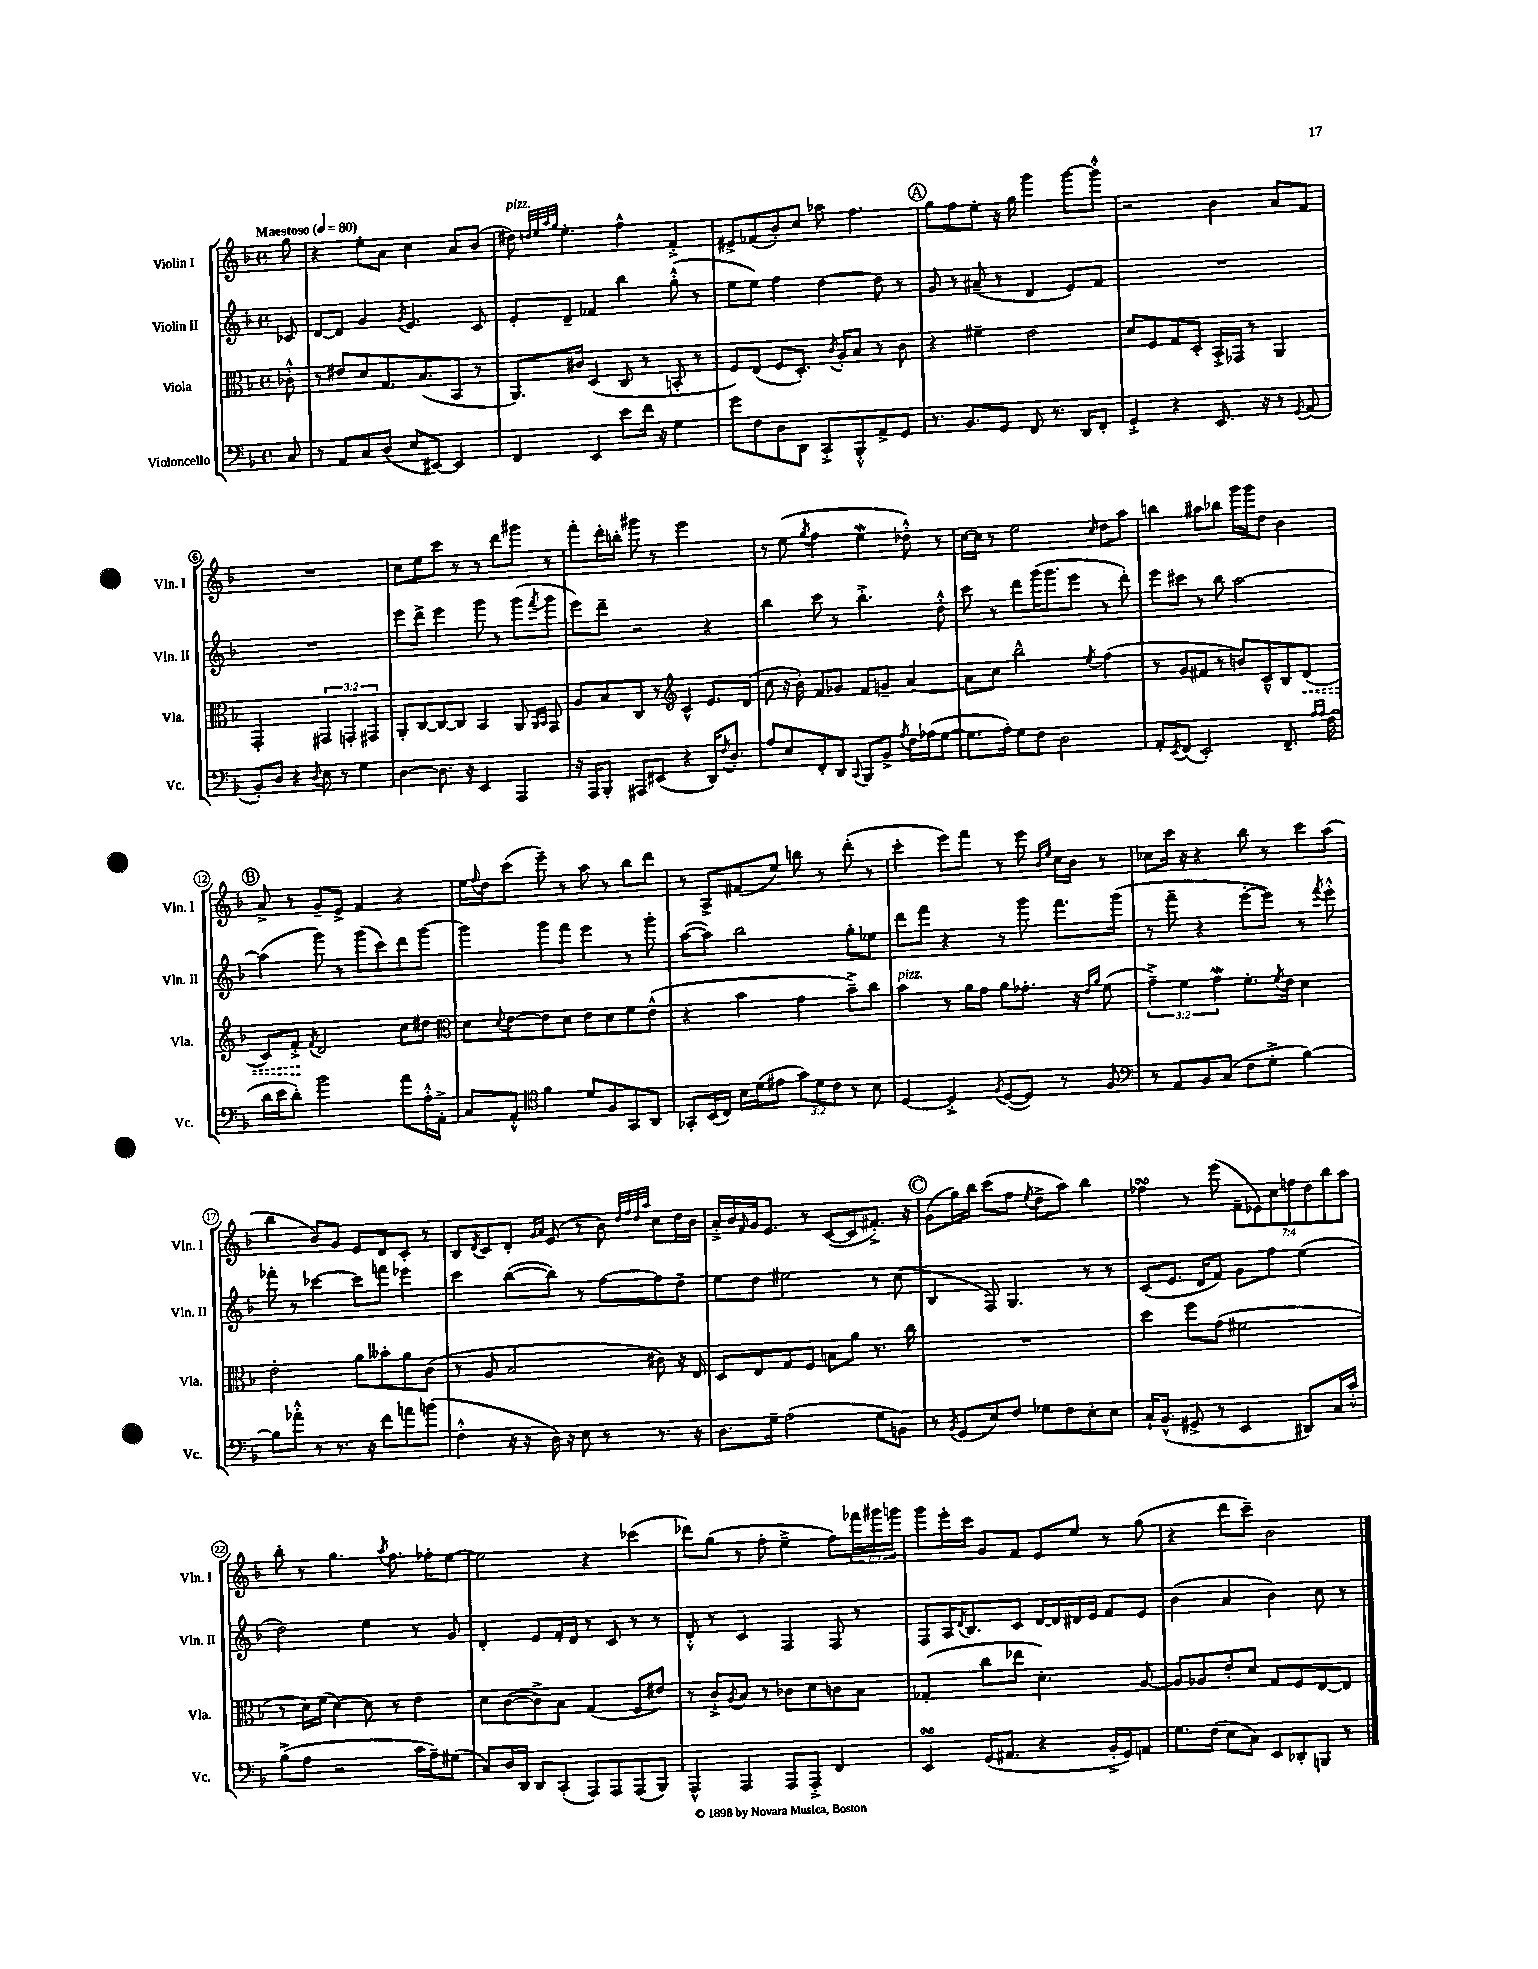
<<
\new StaffGroup <<
\new Staff = "s0" \with { instrumentName = "Violin I" shortInstrumentName = "Vln. I" } {
    \clef treble \key f \major \defaultTimeSignature \time 4/4 \override Staff.TupletNumber.text = #tuplet-number::calc-fraction-text \partial 8 \tempo "Maestoso" 4 = 80
    g''8 |
    r4 e''8-. a'8 c''4 a'8 bes'8( |
    dis''8^\markup { \italic "pizz." }) \grace { d''32 e''32 a''32 g''32 } e''4.-. f''4-^ f'4-.-> |
    eis'8-> fes'8( bes'8-.) c''8 aes''8 f''4. |
    \mark \markup { \circle "A" } g''8 f''8 e''8-. r16 g''16 g'''4 g'''8~ g'''8-.-^ |
    r2 bes'4 a'8 f'8 |
    R1 |
    c''8 e''8 c'''8 r8 r8 d'''8 gis'''8 r8 |
    f'''8-. d'''16-. b''16-. gis'''8 r8 e'''2 |
    r8 e''8( \acciaccatura { g''8 } f''4 e''4\mordent des''8-.-^) r8 |
    c''16~ c''16 r8 e''2 \grace { c''16 } d''8 a''8 |
    b''4 ais''8 bes''8 g'''16 g'''16 d''8 bes'4 |
    \mark \markup { \circle "B" } a'8-> r8 g'8-- e'8-> f'4 r4 |
    e''16 \appoggiatura { f''8 } d''16 c'''8( e'''8--) r8 a''8 r8 bes''8 d'''8 |
    r8 a8-> fis'8( e''8) b''8 r8 d'''8-.( r8 |
    c'''4-. e'''8) f'''8 r8 e'''8 \grace { bes'16 e''16 } c''16 bes'16 r8 |
    ces''8 c'''16 r16 r4 bes''8 r8 c'''8 a''8( |
    bes''4 bes'8) g'8 e'8 d'8 c'8-. r8 |
    bes8 \acciaccatura { d'8 } c'8 d'8-. \grace { g'16 a'16 } e'8( r8 bes'8) \grace { d''32 f''32 d''32 a''32 } c''8 d''16 bes'16 |
    a'16-.-> bes'16 \grace { f'16 } g'16 e'8. r8 c'8~( c'8 fis'8.-.->) r16 |
    \mark \markup { \circle "C" } g'8( g''16) bes''16 c'''8( f''8 \acciaccatura { e''8 } d''8-> a''8) bes''4 |
    fes''4\turn r8 e'''8( \tuplet 7/4 { f'8-- ees'8) c''8 f''8 d''8 bes''8 a''8 } |
    bes''8-. r8 g''4. \acciaccatura { a''8 } f''8. fes''16-. e''8~ |
    e''2 r4 ces'''4( |
    des'''8) g''8( r8 f''8-. e''4---> f''8) \tuplet 3/2 { fes'''16 gis'''16 g'''16 } |
    g'''8 e'''16-. c'''16 g'8 f'8 e'8 e''8 r8 g''8( |
    r4 d'''8 c'''8--) bes'2 \bar "|." |
}
\new Staff = "s1" \with { instrumentName = "Violin II" shortInstrumentName = "Vln. II" } {
    \clef treble \key f \major \defaultTimeSignature \time 4/4 \partial 8
    ces'8 |
    d'8~ d'8 g'4 \acciaccatura { g'8 } e'4. c'8 |
    e'8-. d'8-- fes'4 bes''4 g''8-.-^( r8 |
    e''8 e''8) f''4 d''4~ d''8 r8 |
    \mark \markup { \circle "A" } g'8 r8 ais'8--( r8 d'4 e'8) f'8 |
    R1 |
    R1 |
    e'''8 d'''8-> e'''4 g'''8 r8 g'''8( \acciaccatura { f'''8 } g'''8 |
    e'''8) d'''8-- r2 r4 |
    bes''4 c'''8 r8 bes''4.-.-> d''8-.-^ |
    c'''8 r8 d'''8 g'''16( g'''8. e'''8 r8 d'''8-.) |
    e'''8 cis'''8 r8 bes''8 a''2~ |
    \mark \markup { \circle "B" } a''4( g'''8) r8 g'''8( c'''8) d'''8 g'''8~ |
    g'''4 g'''8 f'''8 e'''4 r8 g'''8-. |
    a''8~( a''8) bes''2 g''8-. ees''8 |
    d'''8 f'''8 r4 r8 g'''8 f'''8. g'''16( |
    r8 f'''8-- r4 e'''8~-. e'''8) r8 \acciaccatura { f'''8 } e'''8-.-^ |
    fes'''8-. r8 ces'''4~ ces'''8 f'''8 ees'''4 |
    c'''4 bes''8~( bes''8) r8 f''8~ f''8 d''8-- |
    e''8 d''8 eis''2 r8 c''8( |
    \mark \markup { \circle "C" } bes4 f8) g4. r8 r8 |
    c'8( e'8. d'16 f'8) g'8 f''8 e''4( |
    d''2) e''4 r8 g'8 |
    d'4-. e'8 f'16-. d'16 r8 c'8 r8 r8 |
    d'8-.-^ r8 c'4 f4 f8 r8 |
    f8 a16 \acciaccatura { d'8 } bes8. c'8 d'16~ d'16 dis'16 e'16 f'8 e'8 |
    bes'4( a'4 bes'4) c''8 r8 \bar "|." |
}
\new Staff = "s2" \with { instrumentName = "Viola" shortInstrumentName = "Vla." } {
    \clef alto \key f \major \defaultTimeSignature \time 4/4 \override Staff.TupletNumber.text = #tuplet-number::calc-fraction-text \partial 8
    ces'8-.-^ |
    r8 eis'8 d'8 g8. bes8.( bes,8 r8 |
    a,8.) cis'16 d4( c8 r8 b,8-. r8 |
    f8) e8( f8 d8.-.) \acciaccatura { c'8 } a16-. bes8 r8 c'8 |
    \mark \markup { \circle "A" } r4 fis'4-- e'2 |
    d'8 f8 g8 d8-. bes,16-.-> ges,16 r8 a,4 |
    g,2-. \tuplet 3/2 { gis,4 g,4-. gis,4 } |
    a,8-. c8~ c8~ c8 bes,4 a,8 \grace { a,16 bes,16 } g,8 |
    a8 bes8 c8 r8 \clef treble c'4-^ e'8. d'16( |
    c''8 r16 bes'16-.) f'8 ges'8 f'8 g'8-- a'4~ |
    a'8 c''8 bes''2-^ \acciaccatura { e''8 } f''4( |
    r8 g'8 fis'8 r8 b'8) c'8---^ bes8 \once \override Hairpin.style = #'dashed-line d'8\<( |
    \mark \markup { \circle "B" } c'8) f'8-.->\! \acciaccatura { f'8 } d'2 c''8 dis''8 |
    \clef alto d'8 \appoggiatura { d'8 } e'8~ e'8 d'8 e'8 d'8 f'8 e'8-^( |
    r4 bes'4 g'4 bes'8--->) c''8 |
    bes'4^\markup { \italic "pizz." } r8 a'16 g'16 a'8 ges'8.-. r16 \grace { e'16 a'16 } f'8( |
    \tuplet 3/2 { g'4--->) f'4 g'4\mordent } f'8.-. \acciaccatura { f'8 } e'16 d'4 |
    e'2-. a'8 beses'8-. a'8 c'8( |
    r8 a8 bes2 cis'8) r16 e16 |
    d8 e8 g8 f8 b8 a'8 r8. c''16 |
    \mark \markup { \circle "C" } R1 |
    d''4 f''8 g'8( fis'2 |
    r8 d'16) f'16( d'4~) d'8 r8 e'4 |
    d'8 c'8~( c'8->) bes8 g4( f8 eis'8) |
    r8 c'8-!-> \acciaccatura { a8 } bes8 r8 ces'8 d'8 c'8 bes8 |
    ges4-.( c''8 ees''8 d'4.-.) a8~ |
    a8 aes8 e'8-. d'8 g8 f8 e8~ e8 \bar "|." |
}
\new Staff = "s3" \with { instrumentName = "Violoncello" shortInstrumentName = "Vc." } {
    \clef bass \key f \major \defaultTimeSignature \time 4/4 \override Staff.TupletNumber.text = #tuplet-number::calc-fraction-text \partial 8
    c8 |
    r8 a,8 c8 d8( e8 eis,8~) eis,4 |
    f,4 e,4 e'8 f'16 r16 g4 |
    g'8 f8 d8 d,8 c,8-.-> bes,,8-.-^ a,8-> g,8 |
    \mark \markup { \circle "A" } r8. bes,8. g,8 f,8 r8. d,16 f,8-. |
    g,4-.-> r4 e,8. r16 r8 \acciaccatura { g,8 } a,8( |
    bes,8-.) d8 r4 \appoggiatura { d8 } e8 r8 g4 |
    d4~ d8. r16 e,4 a,,4 |
    r16 a,,16 bes,,8-. ais,,8 eis,8( r4 d,16) \acciaccatura { f8 } d8.-. |
    a8 e8 f,8-. d,8 \appoggiatura { c,8 } bes,,8 bes,8-> \acciaccatura { a8 } f16 aes16( g8~ |
    g8. a16-.) g8 f8 d2 |
    a,8-. \acciaccatura { e,8 } f,8( e,2-.) f,8.-- \grace { a16 a16 } f16( |
    \mark \markup { \circle "B" } d'16 e'16 d'8-.) bes'2 a'8 a16-.-^ a,16-.-> |
    c8 a,8-.-^ \clef tenor f'4 d'8 f8 g,8 a,8 |
    ges,8-. bes,16( c16) bes16 d'16( eis'8 \tuplet 3/2 { g'8) d'8 c'8 } r8 bes8 |
    d4~ d4-.-> \acciaccatura { f8 } d8~( d8) r8 f8 |
    \clef bass r8 a,8 bes,8 c8( f8 g8-.-> bes4~) |
    bes8 aes'8-.-^ r8 r8. r16 f'8 a'8 b'8( |
    f4-.-^ r16 r16 d16) r16 e8 r8 r8. r16 |
    d8. g16-- a2( g8 b,8) |
    \mark \markup { \circle "C" } r8 \acciaccatura { bes,8 } g,8( e8) f8 ges8 f8 e8-. e8 |
    c16-! bes,8.-^( gis,8-> r8 e,4 dis,8) c16 c'16-.-^ |
    bes8->( a8 r2 c'16 a16--) gis8( |
    c8) d16 d,16 d,8 c,8-.( a,,8) a,,8 a,,8( bes,,8) |
    a,,4-^ a,,4 a,,8 a,,8-.-> f,4 |
    e,4\turn g,16( ais,8. r4 bes,16-.-> g,16) a,8 |
    g8. f16( e8 c8) e,8 des,8-. b,,8 r8 \bar "|." |
}
>>
>>
\layout { \context { \Score \override BarNumber.stencil = #(make-stencil-circler 0.1 0.3 ly:text-interface::print) } }
